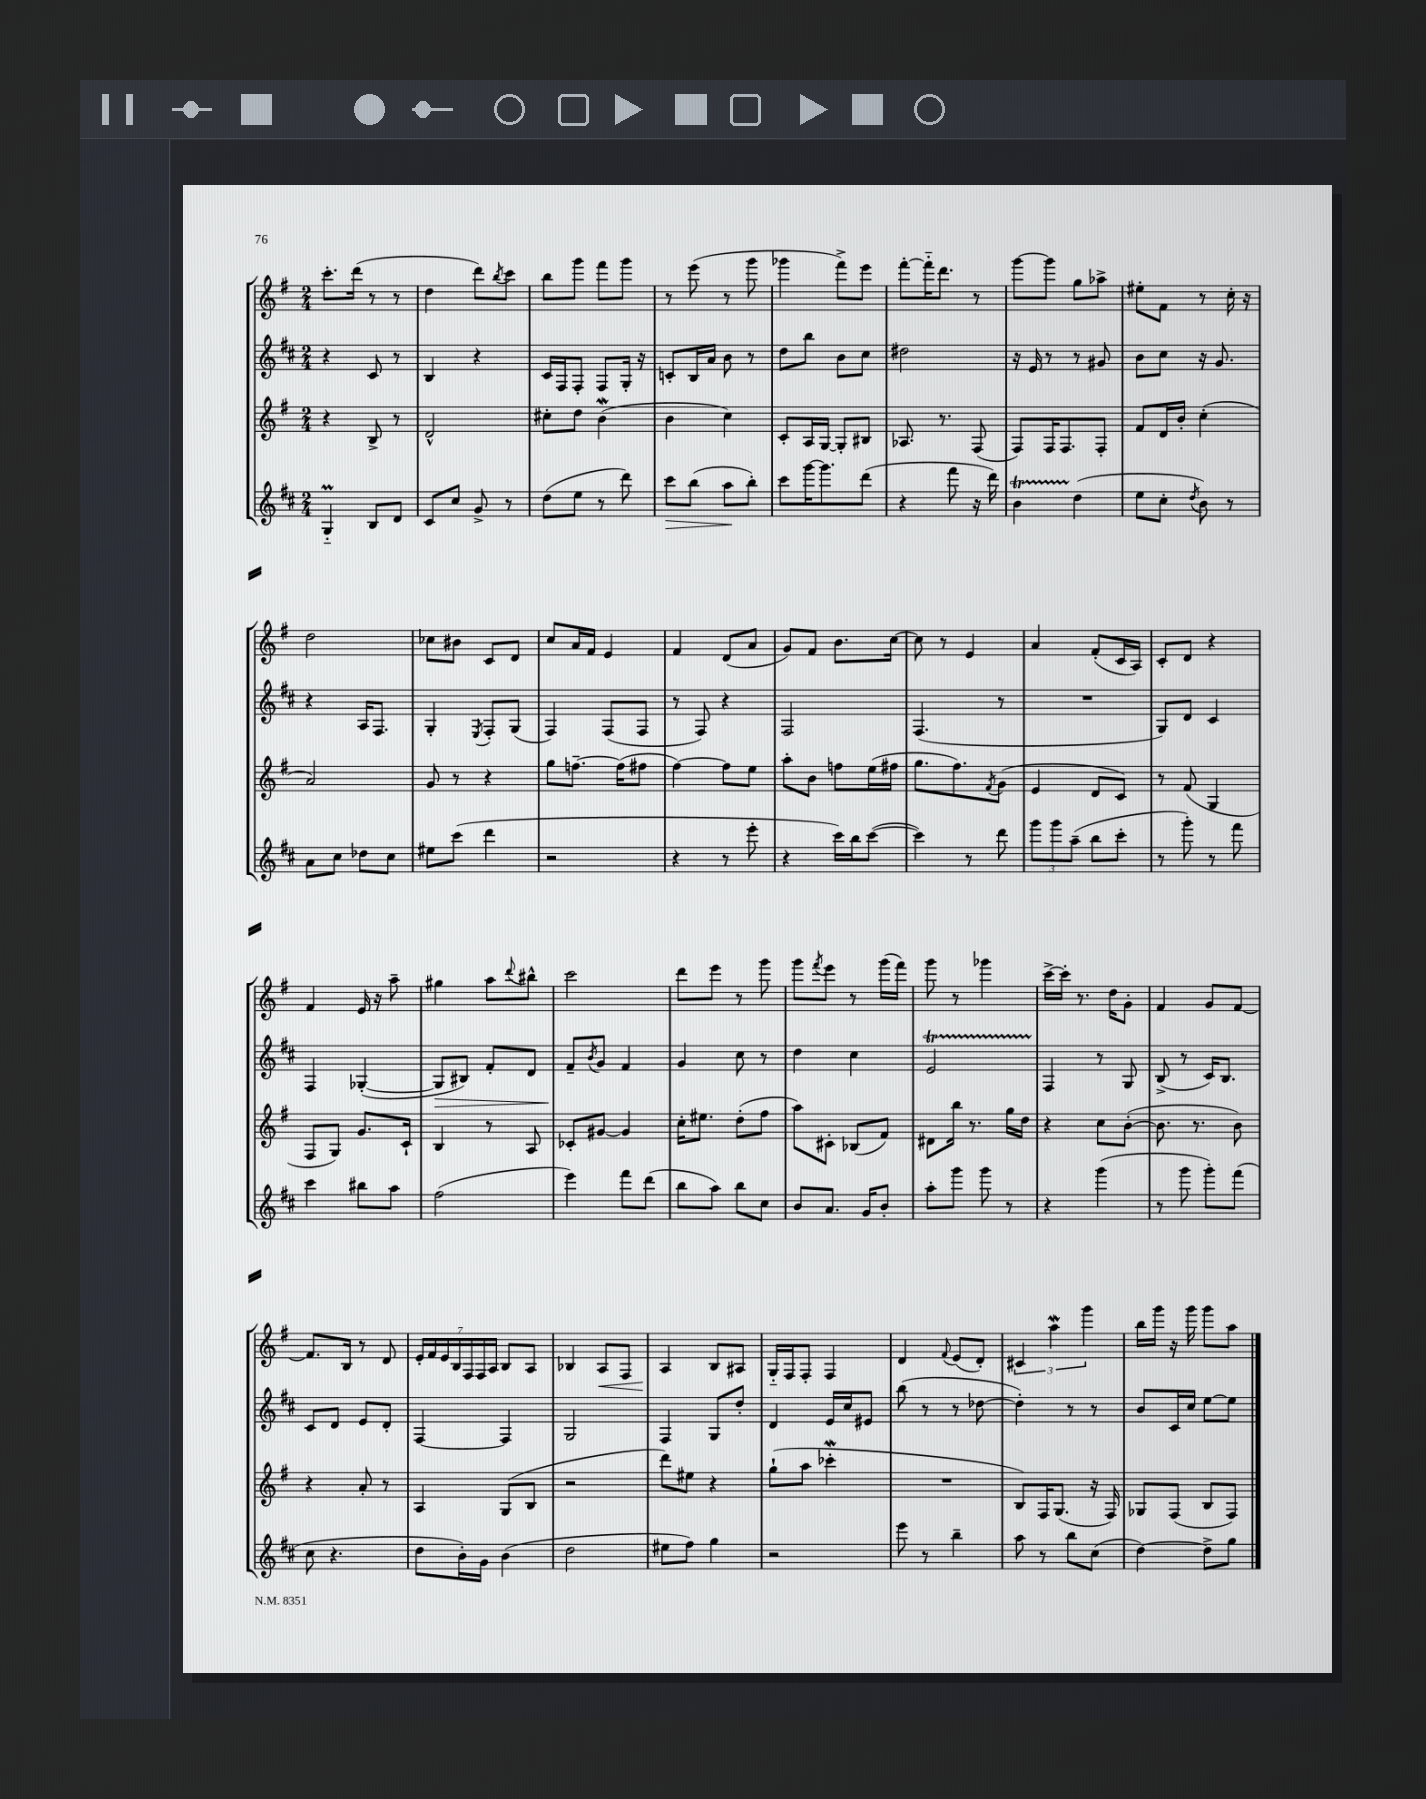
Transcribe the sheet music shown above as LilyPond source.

<<
\new StaffGroup <<
\new Staff = "s0" {
    \clef treble \key g \major \numericTimeSignature \time 2/4
    c'''8.-. d'''16( r8 r8 |
    d''4 d'''8) \acciaccatura { b''8 } c'''8 |
    b''8 g'''8 fis'''8 g'''8 |
    r8 e'''8( r8 g'''8 |
    ges'''4 fis'''8->) e'''8 |
    fis'''8~-. fis'''16-_ d'''8. r8 |
    g'''8~ g'''8 g''8 aes''8-> |
    eis''8-. fis'8 r8 c''16-. r16 |
    d''2 |
    ces''8 bis'8 c'8 d'8 |
    c''8 a'16 fis'16 e'4 |
    fis'4 d'8( a'8 |
    g'8) fis'8 b'8. c''16~ |
    c''8 r8 e'4 |
    a'4 fis'8-.( c'16 a16) |
    c'8-. d'8 r4 |
    fis'4 e'16 r16 a''8-- |
    gis''4 a''8 \appoggiatura { d'''8 } bis''8-^ |
    c'''2 |
    d'''8 e'''8 r8 g'''8 |
    g'''8 \acciaccatura { fis'''8 } e'''8 r8 g'''16( fis'''16) |
    g'''8 r8 ges'''4 |
    c'''16~-> c'''16-. r8. d''16 g'8-. |
    fis'4 g'8 fis'8~ |
    fis'8. b16 r8 d'8 |
    \tuplet 7/4 { e'16-. fis'16 e'16 b16 fis16 fis16 a16 } b8 a8 |
    bes4 a8\< fis8 |
    a4\! b8 ais8 |
    g16-_ fis16 fis8-. fis4 |
    d'4 \appoggiatura { fis'8 } e'8( d'8-.) |
    \tuplet 3/2 { cis'4 a''4\mordent g'''4 } |
    b''16 g'''16 r16 g'''16 g'''8 a''8 \bar "|." |
}
\new Staff = "s1" {
    \clef treble \key d \major \numericTimeSignature \time 2/4
    r4 cis'8 r8 |
    b4 r4 |
    cis'16 fis16 fis8-. fis8 g16-. r16 |
    c'8-. b16 a'16 b'8 r8 |
    d''8 b''8 b'8 cis''8 |
    dis''2 |
    r16 e'16 r8 r8 gis'8 |
    b'8 cis''8 r16 g'8. |
    r4 a16 fis8. |
    g4-. \acciaccatura { e8 } fis8-. g8( |
    fis4) fis8( fis8 |
    r8 fis8) r4 |
    fis2 |
    fis4.( r8 |
    R2 |
    g8) d'8 cis'4 |
    fis4 ges4~-.( |
    ges8\> bis8) fis'8-. d'8 |
    fis'8--\! \acciaccatura { b'8 } g'8 fis'4 |
    g'4 cis''8 r8 |
    d''4 cis''4 |
    e'2\startTrillSpan |
    fis4\stopTrillSpan r8 g8 |
    b8->( r8 cis'16) b8. |
    cis'8 d'8 e'8 d'8-. |
    fis4~ fis4 |
    g2 |
    fis4 g8 d''8-. |
    d'4 e'16 cis''16 eis'8 |
    b''8( r8 r8 des''8~ |
    des''4-.) r8 r8 |
    b'8 cis'16 cis''16 e''8~ e''8 \bar "|." |
}
\new Staff = "s2" {
    \clef treble \key g \major \numericTimeSignature \time 2/4
    r4 b8-> r8 |
    d'2-^ |
    cis''8-. d''8 b'4\mordent( |
    b'4 c''4) |
    c'8-. a16 g16~ g8-. bis8 |
    aes8. r8. fis8( |
    fis8) fis16 fis8. fis8-. |
    fis'8 d'16 b'16-. c''4-.( |
    a'2) |
    g'8 r8 r4 |
    g''8 f''8.~-- f''16( fis''8 |
    fis''4~) fis''8 e''8 |
    a''8-. b'8 f''8 e''16( fis''16 |
    g''8. fis''8.) \acciaccatura { fis'8 } g'8( |
    e'4 d'8 c'8) |
    r8 fis'8( g4 |
    fis8 g8) g'8. c'16-! |
    b4 r8 a8 |
    ces'8-. gis'8~ gis'4 |
    c''16-. eis''8. d''8-.( fis''8 |
    a''8) cis'8-. bes8( fis'8) |
    dis'8 b''16 r8. g''16 d''16 |
    r4 c''8 b'8~-.( |
    b'8. r8. b'8) |
    r4 a'8-. r8 |
    a4 g8( b8 |
    r2 |
    d'''8) eis''8 r4 |
    g''8-!( a''8 ces'''4-.\mordent |
    R2 |
    b8) fis16 g8.( r16 fis16) |
    ges8 fis8( b8 fis8) \bar "|." |
}
\new Staff = "s3" {
    \clef treble \key d \major \numericTimeSignature \time 2/4
    g4-_\prall b8 d'8 |
    cis'8 cis''8 g'8-> r8 |
    d''8( e''8 r8 d'''8) |
    cis'''8\> b''8( a''8\! b''8-.) |
    cis'''8 g'''16~ g'''8. d'''8( |
    r4 fis'''8 r16 d'''16) |
    b'4\startTrillSpan d''4\stopTrillSpan( |
    e''8 cis''8-. \acciaccatura { d''8 } b'8) r8 |
    a'8 cis''8 des''8 cis''8 |
    eis''8 cis'''8( d'''4 |
    r2 |
    r4 r8 e'''8-. |
    r4 cis'''16) b''16 cis'''8~( |
    cis'''4) r8 d'''8 |
    \tuplet 3/2 { g'''8 g'''8 a''8--( } b''8 cis'''8-. |
    r8 g'''8-.) r8 fis'''8 |
    cis'''4 bis''8 a''8 |
    fis''2( |
    e'''4) fis'''8 d'''8( |
    b''8 a''8) b''8 cis''8 |
    b'8 a'8. g'16 b'8-. |
    a''8-. g'''8 g'''8 r8 |
    r4 g'''4( |
    r8 g'''8 g'''8-.) fis'''8( |
    cis''8 r4. |
    d''8 b'16-.) g'16 b'4( |
    d''2 |
    eis''8 fis''8) g''4 |
    r2 |
    e'''8 r8 b''4-- |
    a''8 r8 b''8 cis''8( |
    d''4~) d''8-> g''8 \bar "|." |
}
>>
>>
\layout { \context { \Score \remove "Bar_number_engraver" } }
